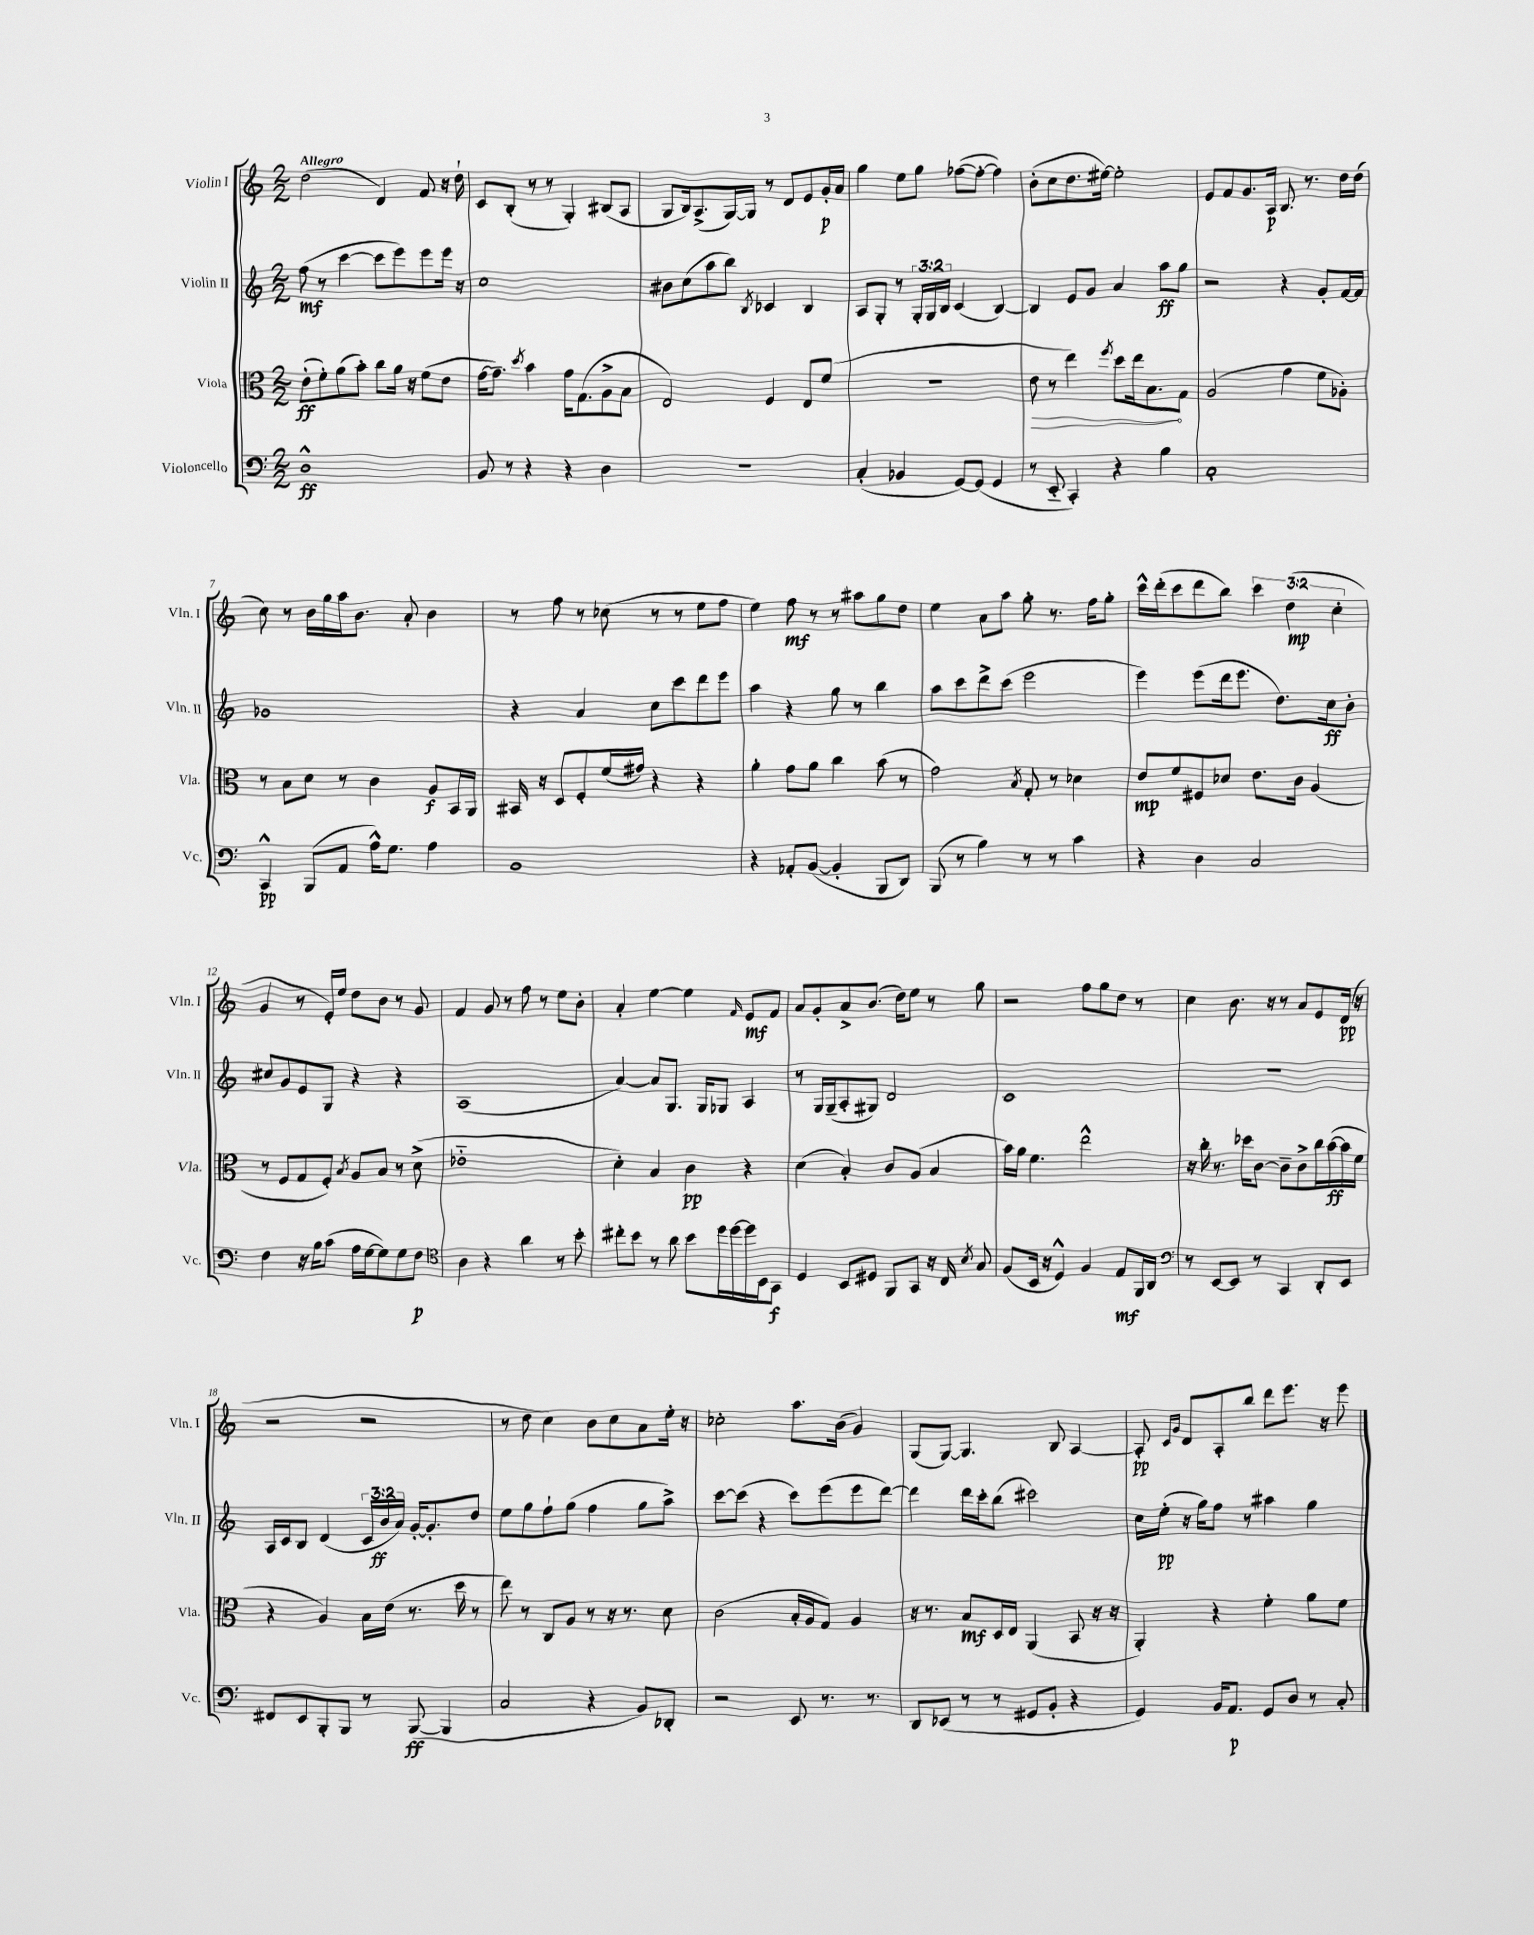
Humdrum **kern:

**kern	**kern	**kern	**kern
*staff4	*staff3	*staff2	*staff1
*clefF4	*clefC3	*clefG2	*clefG2
*k[]	*k[]	*k[]	*k[]
*M2/2	*M2/2	*M2/2	*M2/2
1D^^	(8e'\L	(8ff\	(2dd\
.	8f'\)	8r	.
.	(8a\	[4ccc\	.
.	8b'\J)	.	.
.	8cc\L	8ccc\]L	4d/)
.	16a\Jk	8eee\)	.
.	16r	.	.
.	(8f\L	8eee\	8f/
.	8e\J	16eee\Jk	16r
.	.	16r	16dd`\
=	=	=	=
8BB/	[16g\LK	1cc	8c/L
.	8.g~\]J)	.	.
8r	.	.	(8B'/J
.	8qdd/	.	.
4r	4b\	.	8r
.	.	.	8r
4r	16g\LK	.	4G'/)
.	(8.G\	.	.
4D\	8A^\	.	(8B#/L
.	8B\J	.	8A/J
=	=	=	=
1r	2E/)	8b#\L	8G/L
.	.	(8cc\	16B/k)
.	.	.	(8.A^/
.	.	8aa\	.
.	.	8bb\J)	[16G/L)
.	.	.	16G/]JJ
.	.	8qB/	.
.	4F/	4c-/	8r
.	.	.	8d/L
.	8E/L	4B/	8e/
.	(8f/J	.	16g'/L
.	.	.	16a/JJ
=	=	=	=
(4C'/	1r	8A/L	4gg\
.	.	8G'/J	.
4BB-/	.	8r	8ee\L
.	.	24G'/LL	8gg\J
.	.	24G/	.
.	.	24B/JJ	.
[8GG/L)	.	(4c/	([8ff-\L
(8GG/]J	.	.	8ff-'\_J
4GG/	.	[4B/)	4ff-\])
=	=	=	=
8r	8e\	4B/]	(8b'\L
8EE'~/	8r	.	8cc\
4CC'/)	4ee\)	8e/L	8.dd\
.	.	8g/J	.
.	.	.	[16ee#\Jk)
.	8qff/	.	.
4r	8dd\L	4a/	2ee#'\]
.	16ee\k	.	.
.	8.B\	.	.
4B\	.	8aa\L	.
.	8G\J	8gg\J	.
=	=	=	=
1C'	(2A/	2r	8e/L
.	.	.	8f/
.	.	.	8.g/
.	.	.	16A/Jk
.	4g\	4r	8.B/
.	.	.	8.r
.	8f\L	8g'/L	.
.	8A-'\J)	[16f/L	16dd\LL
.	.	16f/]JJ	(16dd\JJ
=	=	=	=
4CC^^/	8r	1g-	8cc\)
.	8B\L	.	8r
(8BBB/L	8d\J	.	16b\LL
.	.	.	16gg\
8AA/J	8r	.	16aa\J
.	.	.	8.b\J
16A^^\LK)	4c\	.	.
8.G\J	.	.	.
.	.	.	8a'/
4A\	8A/L	.	4b\
.	16BB/L	.	.
.	16AA/JJ	.	.
=	=	=	=
1BB	16BB#/	4r	8r
.	16r	.	.
.	8D/L	.	8ff\
.	8F'/	4a/	8r
.	(16f/L	.	(8cc-\
.	16g#/JJ)	.	.
.	4r	8cc\L	8r
.	.	8ccc\	8r
.	4r	8ddd\	8ee\L
.	.	8eee\J	8ff\J
=	=	=	=
4r	4a'\	4aa\	4ee\)
8AA-'/L	8g\L	4r	8ff\
([8BB/J	8a\J	.	8r
4BB'/]	4cc\	8gg\	8r
.	.	8r	8aa#\L
8BBB/L	(8b\	4bb\	8gg\
8DD/J)	8r	.	8dd\J
=	=	=	=
(8BBB/	2g\)	8aa\L	4ee\
8r	.	8ccc\	.
4B\)	.	8ddd^\	8a\L
.	.	(8ccc\J	8aa\J
.	8qB/	.	.
8r	8G'/	2eee\	8gg'\
8r	8r	.	8.r
4c\	4d-\	.	.
.	.	.	16ff\LK
.	.	.	8gg'\J
=	=	=	=
4r	8e/L	4eee\)	16ccc^^\LL
.	.	.	(16ddd'\J
.	8f/	.	8ccc\
4D\	8F#/	(8eee\L	8ddd\
.	8d-/J	16ddd\k	8bb\J)
.	.	8.eee\J	.
2C/	8.e\L	.	6ccc\
.	.	8.dd\L)	.
.	.	.	(6dd\
.	16c\Jk	.	.
.	(4A/	.	.
.	.	16cc\k	.
.	.	.	6cc'\
.	.	8b'\J	.
=	=	=	=
4F\	8r	8cc#/L	4g/
.	8F/L	8g/	.
16r	8G/	8e/	8r
16B\LK	.	.	.
(8c\J	8F'/J)	8G/J	16e'/LL)
.	.	.	16ee/JJ
.	8qB/	.	.
16A\LL	8A/L	4r	8dd\L
[16G\J	.	.	.
8G\])	8B/J	.	8b\J
8G\	8r	4r	8r
8F\J	(8d^\	.	8g/
=	=	=	=
*clefC4	*	*	*
4A\	1e-'~	(1A	4f/
4r	.	.	8g/
.	.	.	8r
4a\	.	.	8ff\
.	.	.	8r
8r	.	.	8ee\L
8b'\	.	.	8b'\J
=	=	=	=
8cc#'\L	4d'\)	[4a/)	4a'/
8b\J	.	.	.
8r	4B/	8a/]L	[4ee\
8a\	.	8.G/J	.
8b\L	4c\	.	4ee\]
.	.	16G/LK	.
16dd\L	.	8G-/J	.
[16dd\	.	.	.
.	.	.	16qqf/
16dd\]	4r	4A/	8e/L
16BB\J	.	.	.
8GG\J	.	.	8f/J
=	=	=	=
4D/	(4d\	8r	8a/L
.	.	16G/LL	8g'/
.	.	(16G~/J	.
8BB/L	4B'/)	8A'/	8a^/
8D#/J	.	8G#/J)	(8.b/J
8FF/L	8c/L	2d/	.
.	.	.	16dd\LK)
8GG/J	(8A/J	.	8ee\J
16r	4B/	.	8r
16C/	.	.	.
8qB/	.	.	.
8G/	.	.	8gg\
=	=	=	=
(8F/L	16b\LL)	1c	2r
.	16a\JJ	.	.
16BB/Jk	4.f\	.	.
16r	.	.	.
4D^^/)	.	.	.
4F/	2ee^^\	.	8ff\L
.	.	.	8gg\
8E/L	.	.	8dd\J
16FF/L	.	.	8r
16AA/JJ	.	.	.
=	=	=	=
*clefF4	*	*	*
8r	16r	1r	4cc\
.	16cc'\	.	.
[8EE/L	8.r	.	.
8EE/]J	.	.	8.b\
.	16dd-\LK	.	.
8r	[8c\J	.	.
.	.	.	16r
4CC/	8c~\]L	.	8r
.	8c^\	.	8a/L
8DD'/L	16cc\L	.	8e/
.	([16b\	.	.
8EE/J	16b\]	.	(16d/Jk
.	16f\JJ	.	16r
=	=	=	=
8FF#/L	4r	16A/LL	2r
.	.	16c/J	.
8EE/	.	8B/J	.
8BBB'/	4A/)	(4d/	.
8BBB/J	.	.	.
8r	16B\LL	24c/LL	2r
.	.	24b/	.
.	(16e\JJ	.	.
.	.	24a/JJ)	.
([8BBB/	8.r	[16g'/LK	.
.	.	8.g'/]	.
4BBB/]	.	.	.
.	16dd\	.	.
.	8r	8dd/J	.
=	=	=	=
2C/	8ee\)	8ee\L	8r
.	8r	8gg\	8dd\
.	8C/L	8ff`\	4cc\)
.	8A/J	(8gg\J	.
4r	8r	4ff\	8b\L
.	16r	.	8cc\
.	8.r	.	.
8BB/L)	.	8gg\L	8a\
8DD-'/J	8d\	8aa^\J)	16ee'\Jk
.	.	.	16r
=	=	=	=
2r	(2c\	[8ccc\L	2cc-'\
.	.	(8ccc\]J	.
.	.	4r	.
8EE/	16B'/LL	8ccc\L)	8.aa\L
.	16A/J	.	.
8.r	8G/J)	(8eee\	.
.	.	.	(16b\Jk
.	4A/	8eee\	4g/)
8.r	.	.	.
.	.	[8ddd\J)	.
=	=	=	=
8DD/L	16r	4ddd\]	(8G/L
.	8.r	.	.
(8EE-/J	.	.	[8G/J)
8r	8B/L	16ddd\LL	4.G/]
.	.	16ccc'\J	.
8r	16D/L	(8bb\J	.
.	16E/JJ	.	.
8GG#/L	(4AA/	2ccc#\)	.
8BB'/J	.	.	8B/
4r	8BB/	.	[4A/
.	16r	.	.
.	16r	.	.
=	=	=	=
4GG/)	4AA'/)	16cc\LL	8A'/]
.	.	(16ee'\JJ	.
.	.	.	16qqc/LL
.	.	.	16qqg/JJ
.	.	16r	8d/L
.	.	16gg\LK)	.
16BB/LK	4r	8ff\J	8A'/
8.AA/J	.	.	.
.	.	8r	8bb/J
8GG/L	4f'\	4aa#\	8ddd\L
8D/J	.	.	8.eee\J
8r	8a\L	4gg\	.
.	.	.	16r
8C'/	8f\J	.	8eee\
==	==	==	==
*-	*-	*-	*-
